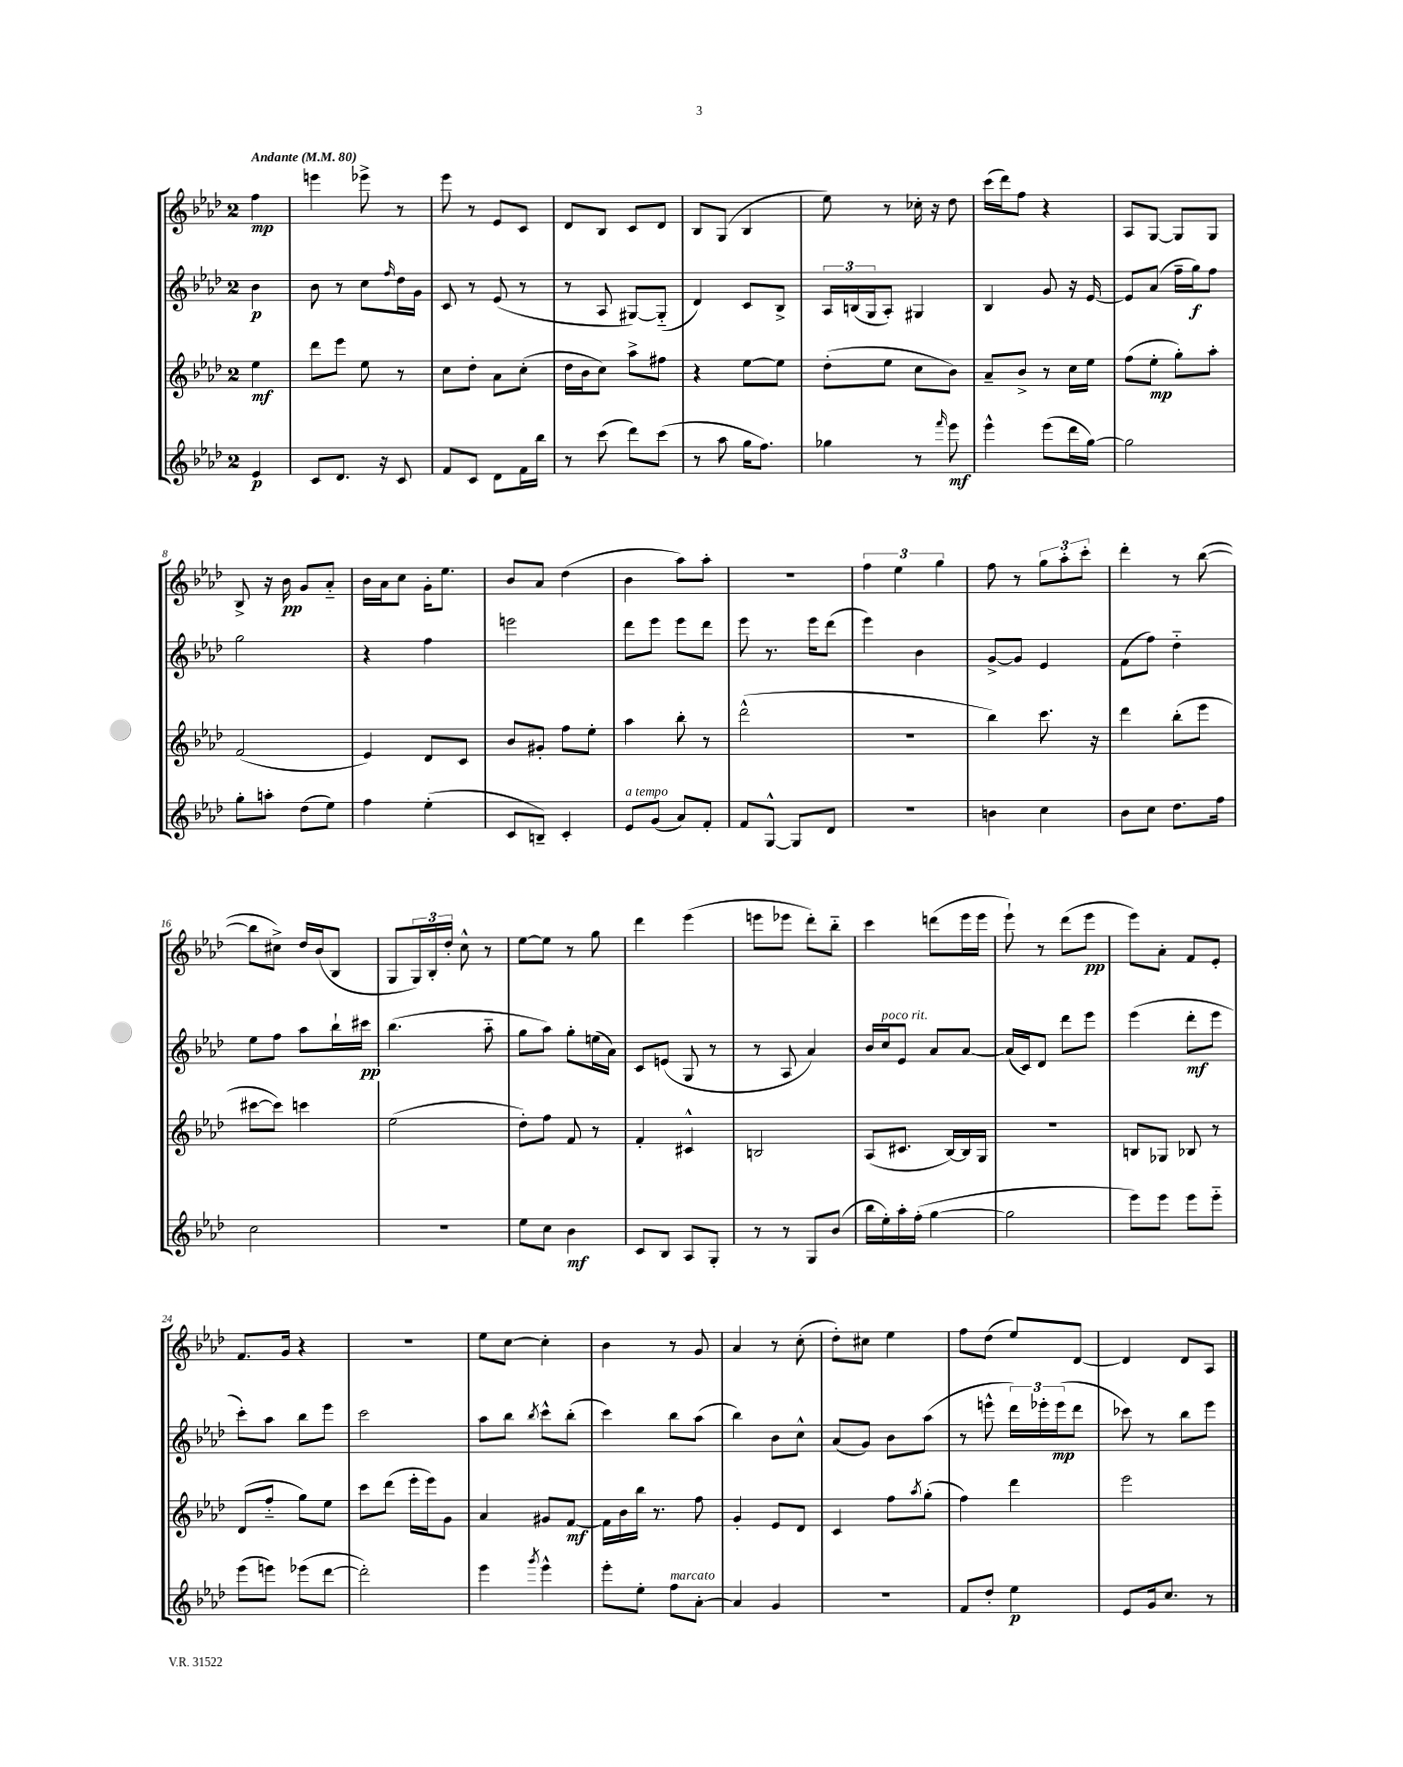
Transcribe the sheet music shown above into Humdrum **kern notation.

**kern	**kern	**kern	**kern
*staff4	*staff3	*staff2	*staff1
*clefG2	*clefG2	*clefG2	*clefG2
*k[b-e-a-d-]	*k[b-e-a-d-]	*k[b-e-a-d-]	*k[b-e-a-d-]
*M2/4	*M2/4	*M2/4	*M2/4
*MM80	*MM80	*MM80	*MM80
4e-	4ee-	4b-	4ff
=	=	=	=
8c	8ddd-	8b-	4eee
8.d-	8eee-	8r	.
.	8ee-	8cc	8eee-^
16r	.	.	.
.	.	16qqff	.
8c	8r	16dd-	8r
.	.	16g	.
=	=	=	=
8f	8cc	8c	8eee-
8c	8dd-'	8r	8r
8d-	8a-	(8e-	8e-
16f	(8cc'	8r	8c
16bb-	.	.	.
=	=	=	=
8r	16dd-	8r	8d-
.	16b-	.	.
(8ccc	8cc)	8A-	8B-
8ddd-)	8aa-^	[8G#)	8c
(8ccc	8ff#	(8G#'~]	8d-
=	=	=	=
8r	4r	4d-)	8B-
8aa-	.	.	(8G
16gg	[8ee-	8c	4B-
8.ff)	.	.	.
.	8ee-]	8B-^	.
=	=	=	=
4gg-	(8dd-'	24A-	8ee-)
.	.	(24B	.
.	.	24G	.
.	8ee-	8A-')	8r
8r	8cc	4G#	16cc-'
.	.	.	16r
16qqfff	.	.	.
8eee-	8b-)	.	8dd-
=	=	=	=
4eee-^^	8a-~	4B-	(16ccc
.	.	.	16ddd-)
.	8b-^	.	8ff
(8eee-	8r	8g	4r
16ddd-	16cc	16r	.
[16gg)	16ee-	[16e-	.
=	=	=	=
2gg]	(8ff	8e-]	8A-
.	8ee-'	(8a-	[8G
.	8gg')	16ff~	8G]
.	.	16gg)	.
.	8aa-'	8ff	8G
=	=	=	=
8gg'	(2f	2gg	8B-^
8aa'	.	.	16r
.	.	.	16b-
(8dd-	.	.	8g
8ee-)	.	.	8a-'~
=	=	=	=
4ff	4e-)	4r	16b-
.	.	.	16a-
.	.	.	8cc
(4ee-'	8d-	4ff	16g'
.	.	.	8.ee-
.	8c	.	.
=	=	=	=
8c	8b-	2eee	8b-
8B~)	8g#'	.	8a-
4c'	8ff	.	(4dd-
.	8ee-'	.	.
=	=	=	=
8e-	4aa-	8ddd-	4b-
(8g	.	8eee-	.
8a-)	8bb-'	8eee-	8aa-)
8f'	8r	8ddd-	8aa-'
=	=	=	=
8f	(2ddd-^^	8eee-	2r
[8G^^	.	8.r	.
8G]	.	.	.
.	.	16eee-	.
8d-	.	(8ddd-	.
=	=	=	=
2r	2r	4eee-)	6ff
.	.	.	6ee-
.	.	4b-	.
.	.	.	6gg
=	=	=	=
4b	4bb-)	[8g^	8ff
.	.	8g]	8r
4cc	8.ccc	4e-	12gg
.	.	.	12aa-'
.	.	.	12ccc'
.	16r	.	.
=	=	=	=
8b-	4ddd-	(8f	4ddd-'
8cc	.	8ff)	.
8.dd-	(8bb-'	4dd-'~	8r
.	8eee-	.	([8bb-
16ff	.	.	.
=	=	=	=
2cc	[8ccc#	8ee-	8bb-]
.	8ccc#])	8ff	8cc#^)
.	4ccc	8aa-	16dd-
.	.	.	(16b-
.	.	16bb-`	8B-
.	.	16ccc#	.
=	=	=	=
2r	(2ee-	(4.bb-	8G
.	.	.	24G)
.	.	.	24B-'
.	.	.	24dd-'
.	.	.	8cc^^
.	.	8aa-'~	8r
=	=	=	=
8ee-	8dd-')	8gg	[8ee-
8cc	8ff	8aa-)	8ee-]
4b-	8f	8gg'	8r
.	8r	(16ee	8gg
.	.	16a-)	.
=	=	=	=
8c	4f'	8c	4ddd-
8B-	.	(8e	.
8A-	4c#^^	8G	(4eee-
8G'	.	8r	.
=	=	=	=
8r	2B	8r	8eee
8r	.	8A-	8eee-
8G	.	4a-)	8ddd-')
(8b-	.	.	8bb-'~
=	=	=	=
16bb-	(8A-	16b-	4ccc
16ee-')	.	16cc	.
16aa-'	8.c#	8e-	.
(16ff'	.	.	.
[4gg	.	8a-	(8ddd
.	[16B-)	.	.
.	16B-]	[8a-	16eee-
.	16G	.	16eee-
=	=	=	=
2gg]	2r	(16a-]	8eee-`)
.	.	16c)	.
.	.	8d-	8r
.	.	8ddd-	(8ddd-
.	.	8eee-	8eee-
=	=	=	=
8eee-)	8B	(4eee-	8eee-)
8eee-	8G-	.	8a-'
8eee-	8B-	8ddd-'	8f
8eee-'~	8r	8eee-	8e-'
=	=	=	=
(8eee-	(8d-	8ccc')	8.f
8eee)	8ff'~	8aa-	.
.	.	.	16g
(8eee-	8gg)	8bb-	4r
[8ddd-	8ee-	8eee-	.
=	=	=	=
2ddd-'])	8ccc	2ccc	2r
.	(8ddd-	.	.
.	16eee-'	.	.
.	16eee-)	.	.
.	8g	.	.
=	=	=	=
4eee-	4a-	8aa-	8ee-
.	.	8bb-	[8cc
8qggg	.	8qbb-	.
4eee-^^	8g#	8ccc^^	4cc']
.	[8f	(8bb-'	.
=	=	=	=
8eee-'	16f]	4ccc)	4b-
.	16b-	.	.
8ee-'	16bb-	.	.
.	8.r	.	.
8ff	.	8bb-	8r
[8a-'	8ff	(8aa-	8g
=	=	=	=
4a-]	4g'	4bb-)	4a-
4g	8e-	8b-	8r
.	8d-	8cc^^	(8cc'
=	=	=	=
2r	4c	(8a-	8dd-')
.	.	8g)	8cc#
.	8ff	8b-	4ee-
.	8qaa-	.	.
.	(8gg'	(8aa-	.
=	=	=	=
8f	4ff)	8r	8ff
8dd-'	.	8eee^^	(8dd-
4ee-	4ddd-	24ddd-)	8ee-)
.	.	24eee-'	.
.	.	(24eee-	.
.	.	8ddd-	[8d-
=	=	=	=
8e-	2eee-	8ccc-)	4d-]
16g	.	8r	.
8.cc	.	.	.
.	.	8bb-	8d-
8r	.	8eee-	8A-
==	==	==	==
*-	*-	*-	*-
